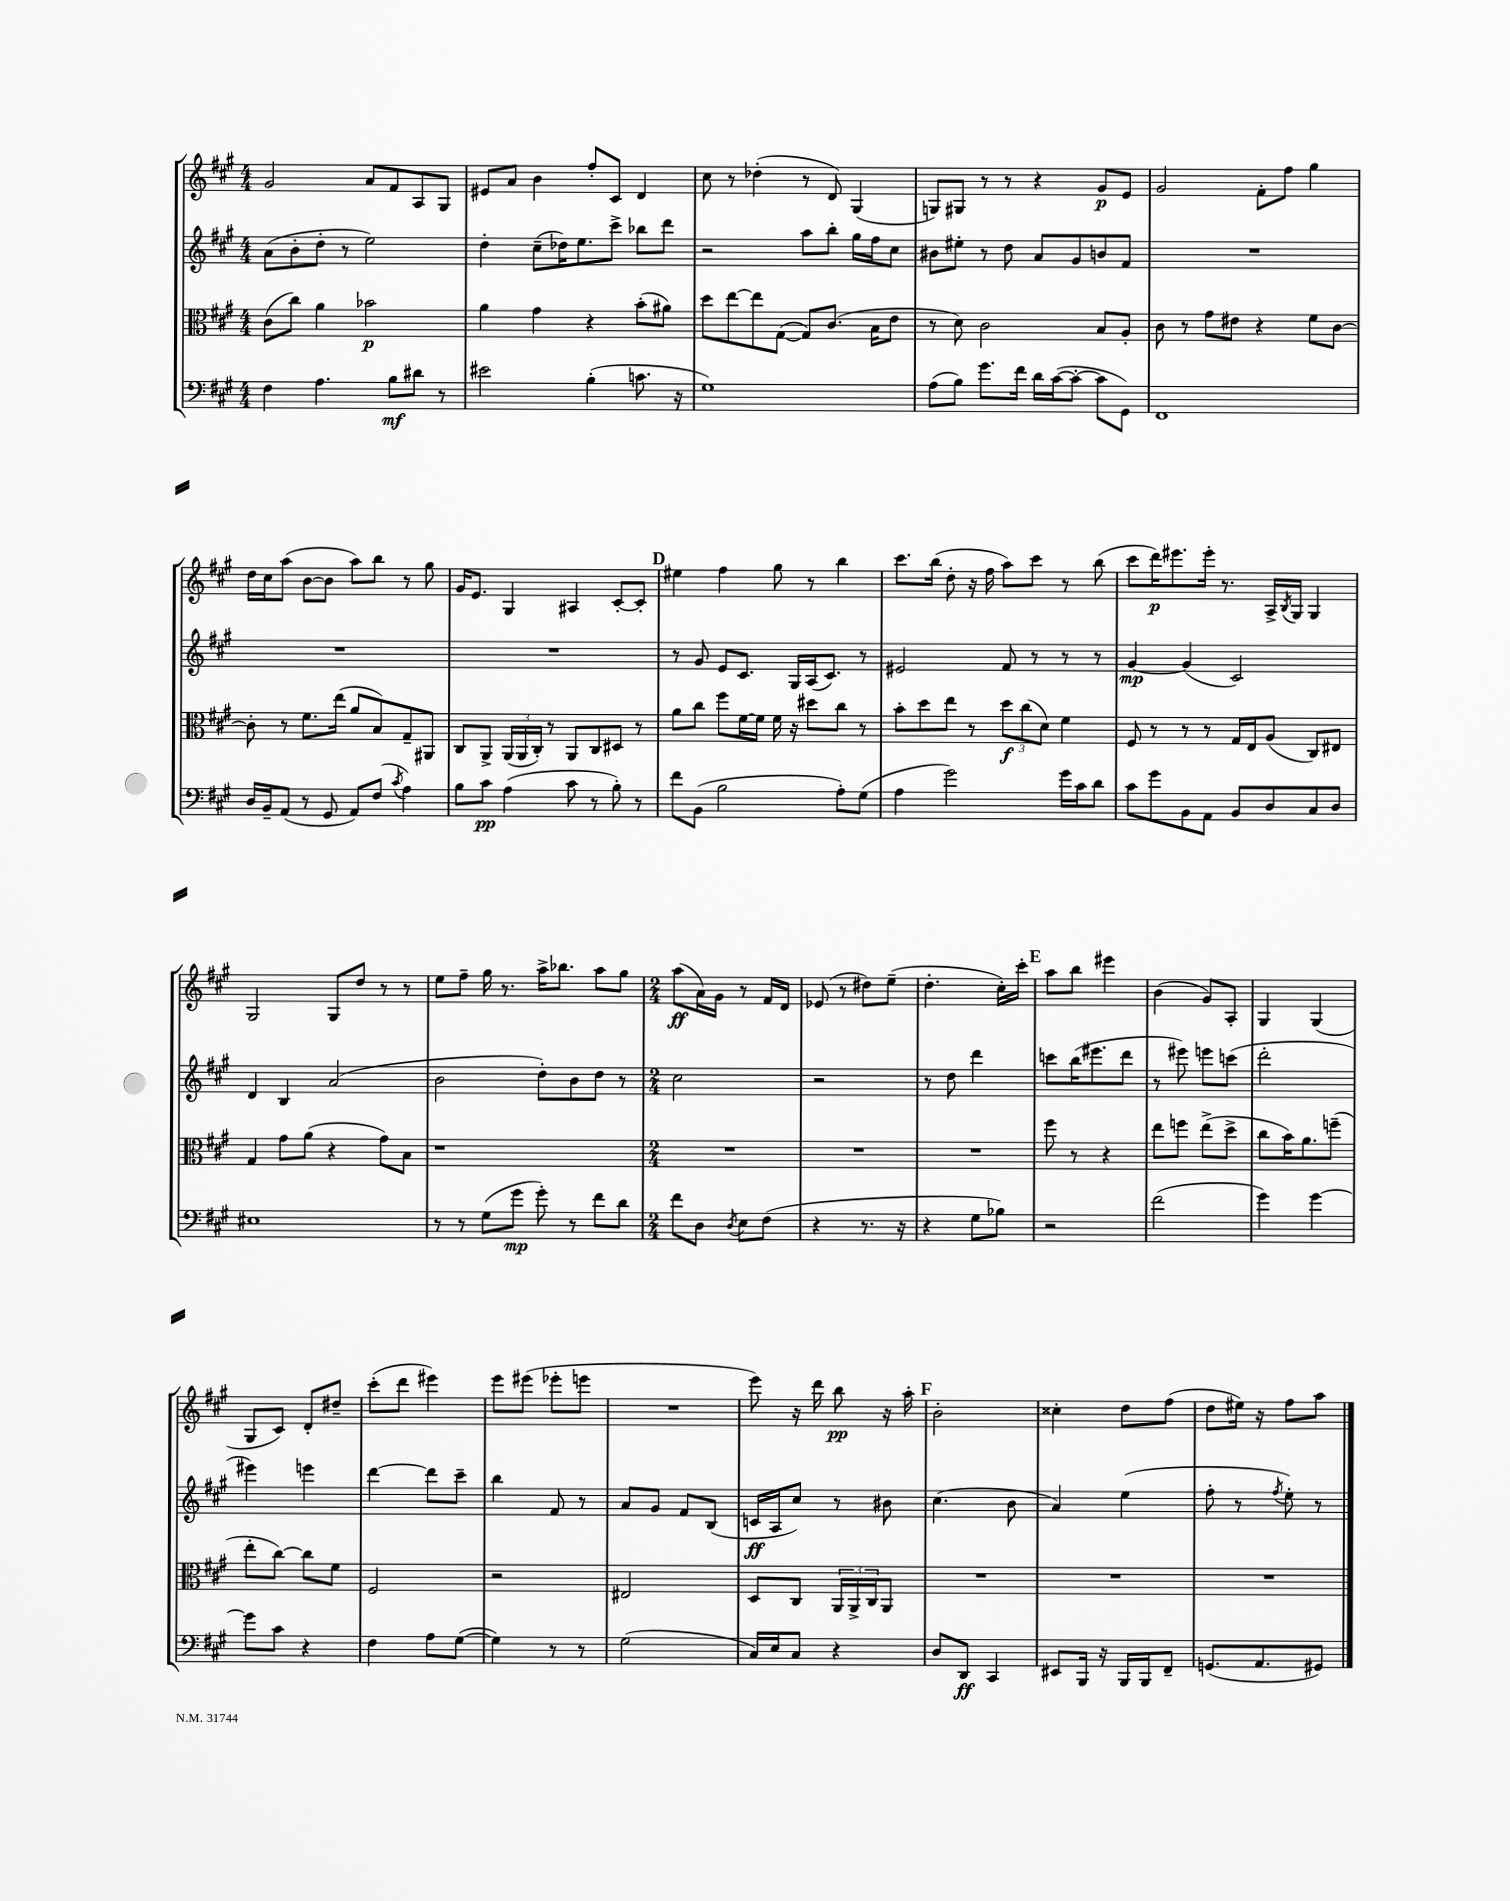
<<
\new StaffGroup <<
\new Staff = "s0" {
    \clef treble \key a \major \numericTimeSignature \time 4/4
    gis'2 a'8 fis'8 a8 gis8 |
    eis'8 a'8 b'4 fis''8-. cis'8 d'4 |
    cis''8 r8 des''4-.( r8 d'8) gis4( |
    g8) gis8 r8 r8 r4 gis'8\p e'8 |
    gis'2 fis'8-. fis''8 gis''4 |
    d''16 cis''16 a''8( b'8~ b'8 a''8) b''8 r8 gis''8 |
    gis'16 e'8. gis4 ais4 cis'8~-. cis'8-. |
    \mark \markup { \bold "D" } eis''4 fis''4 gis''8 r8 b''4 |
    cis'''8. b''16( d''8-. r16 fis''16 a''8) cis'''8 r8 b''8( |
    cis'''8 d'''16\p) eis'''8. eis'''16-. r8. a16-> \acciaccatura { b8 } gis16 gis4 |
    gis2 gis8 d''8 r8 r8 |
    e''8 fis''8-- gis''16 r8. a''16-> bes''8. a''8 gis''8 |
    \numericTimeSignature \time 2/4 a''8\ff( a'16) gis'16 r8 fis'16 d'16 |
    ees'8( r8 dis''8) e''8--( |
    d''4.-. cis''16-.) cis'''16-. |
    \mark \markup { \bold "E" } a''8 b''8 eis'''4 |
    b'4( gis'8) a8-. |
    gis4 gis4( |
    gis8 cis'8) d'8-. dis''8-- |
    cis'''8-.( d'''8 eis'''4) |
    e'''8 eis'''8( ees'''8-. e'''8 |
    R2 |
    e'''8) r16 d'''16 b''8\pp r16 a''16-. |
    \mark \markup { \bold "F" } b'2-. |
    cisis''4-. d''8 fis''8( |
    d''8 eis''16) r16 fis''8 a''8 \bar "|." |
}
\new Staff = "s1" {
    \clef treble \key a \major \numericTimeSignature \time 4/4
    a'8( b'8-. d''8-. r8 e''2) |
    d''4-. cis''8--( des''16) e''8. cis'''8-> bes''8 d'''8 |
    r2 a''8 b''8-. gis''16 fis''16 cis''8 |
    bis'8 eis''8-. r8 d''8 a'8 gis'8 b'8 fis'8 |
    R1 |
    R1 |
    R1 |
    \mark \markup { \bold "D" } r8 gis'8 e'8 cis'8. gis16 a16( cis'8.) r8 |
    eis'2 fis'8 r8 r8 r8 |
    gis'4~\mp gis'4( cis'2) |
    d'4 b4 a'2( |
    b'2 d''8-.) b'8 d''8 r8 |
    \numericTimeSignature \time 2/4 cis''2 |
    r2 |
    r8 d''8 d'''4 |
    \mark \markup { \bold "E" } c'''8 b''16( eis'''8. d'''8 |
    r8 eis'''8) e'''8 c'''8( |
    d'''2-. |
    eis'''4) e'''4 |
    d'''4~ d'''8 cis'''8-- |
    b''4 fis'8 r8 |
    a'8 gis'8 fis'8 b8( |
    c'16\ff a16 cis''8) r8 bis'8 |
    \mark \markup { \bold "F" } cis''4.( b'8 |
    a'4) e''4( |
    fis''8-. r8 \acciaccatura { fis''8 } e''8-.) r8 \bar "|." |
}
\new Staff = "s2" {
    \clef alto \key a \major \numericTimeSignature \time 4/4
    cis'8( cis''8) a'4 bes'2\p |
    a'4 gis'4 r4 b'8-.( ais'8) |
    d''8 e''8~ e''8 gis8~( gis8) cis'8.( b16 e'8 |
    r8 d'8) cis'2 b8 a8-. |
    cis'8 r8 gis'8 eis'8 r4 fis'8 cis'8~ |
    cis'8-. r8 fis'8. e''16( a'8 b8) gis8-- ais,8 |
    cis8 a,8-> \tuplet 3/2 { a,16( a,16 cis16-.) } r8 a,8 cis8 dis8 r8 |
    \mark \markup { \bold "D" } a'8 cis''8 fis''8 fis'16~ fis'16 fis'16 r16 dis''8 cis''8 r8 |
    b'8-. d''8 e''8 r8 \tuplet 3/2 { d''8\f cis''8( d'8) } fis'4 |
    fis8 r8 r8 r8 gis16 e16 a8( cis8) eis8 |
    gis4 gis'8 a'8( r4 gis'8) b8 |
    r1 |
    \numericTimeSignature \time 2/4 R2 |
    R2 |
    R2 |
    \mark \markup { \bold "E" } fis''8 r8 r4 |
    e''8 f''8 e''8->( d''8-> |
    cis''8 b'16) a'8. f''8--( |
    e''8-. cis''8~) cis''8 fis'8 |
    fis2 |
    r2 |
    eis2 |
    d8 cis8 \tuplet 3/2 { a,16 a,16-> cis16 } a,8 |
    \mark \markup { \bold "F" } R2 |
    R2 |
    R2 \bar "|." |
}
\new Staff = "s3" {
    \clef bass \key a \major \numericTimeSignature \time 4/4
    fis4 a4. b8\mf dis'8 r8 |
    eis'2 b4-.( c'8. r16 |
    gis1) |
    a8( b8) gis'8. fis'16 d'16 cis'16~( cis'8~-. cis'8 gis,8) |
    fis,1 |
    d16 b,16-- a,8( r8 gis,8 a,8) fis8( \acciaccatura { cis'8 } a4) |
    b8 cis'8\pp a4( cis'8 r8 b8-.) r8 |
    \mark \markup { \bold "D" } fis'8 b,8( b2 a8-.) gis8( |
    a4 gis'2) gis'16 cis'16 d'8 |
    cis'8 gis'8 b,8 a,8 b,8 d8 cis8 d8 |
    eis1 |
    r8 r8 gis8( gis'8\mp gis'8-.) r8 fis'8 d'8 |
    \numericTimeSignature \time 2/4 fis'8 d8 \acciaccatura { d8 } e8 fis8( |
    r4 r8. r16 |
    r4 gis8 bes8) |
    \mark \markup { \bold "E" } r2 |
    fis'2( |
    gis'4) gis'4~ |
    gis'8 cis'8 r4 |
    fis4 a8 gis8~( |
    gis4) r8 r8 |
    gis2( |
    cis16) e16 cis8 r4 |
    \mark \markup { \bold "F" } d8 d,8\ff cis,4 |
    eis,8 b,,16 r16 b,,16 b,,16 fis,8-- |
    g,8.( a,8. gis,8) \bar "|." |
}
>>
>>
\layout { \context { \Score \remove "Bar_number_engraver" } }
